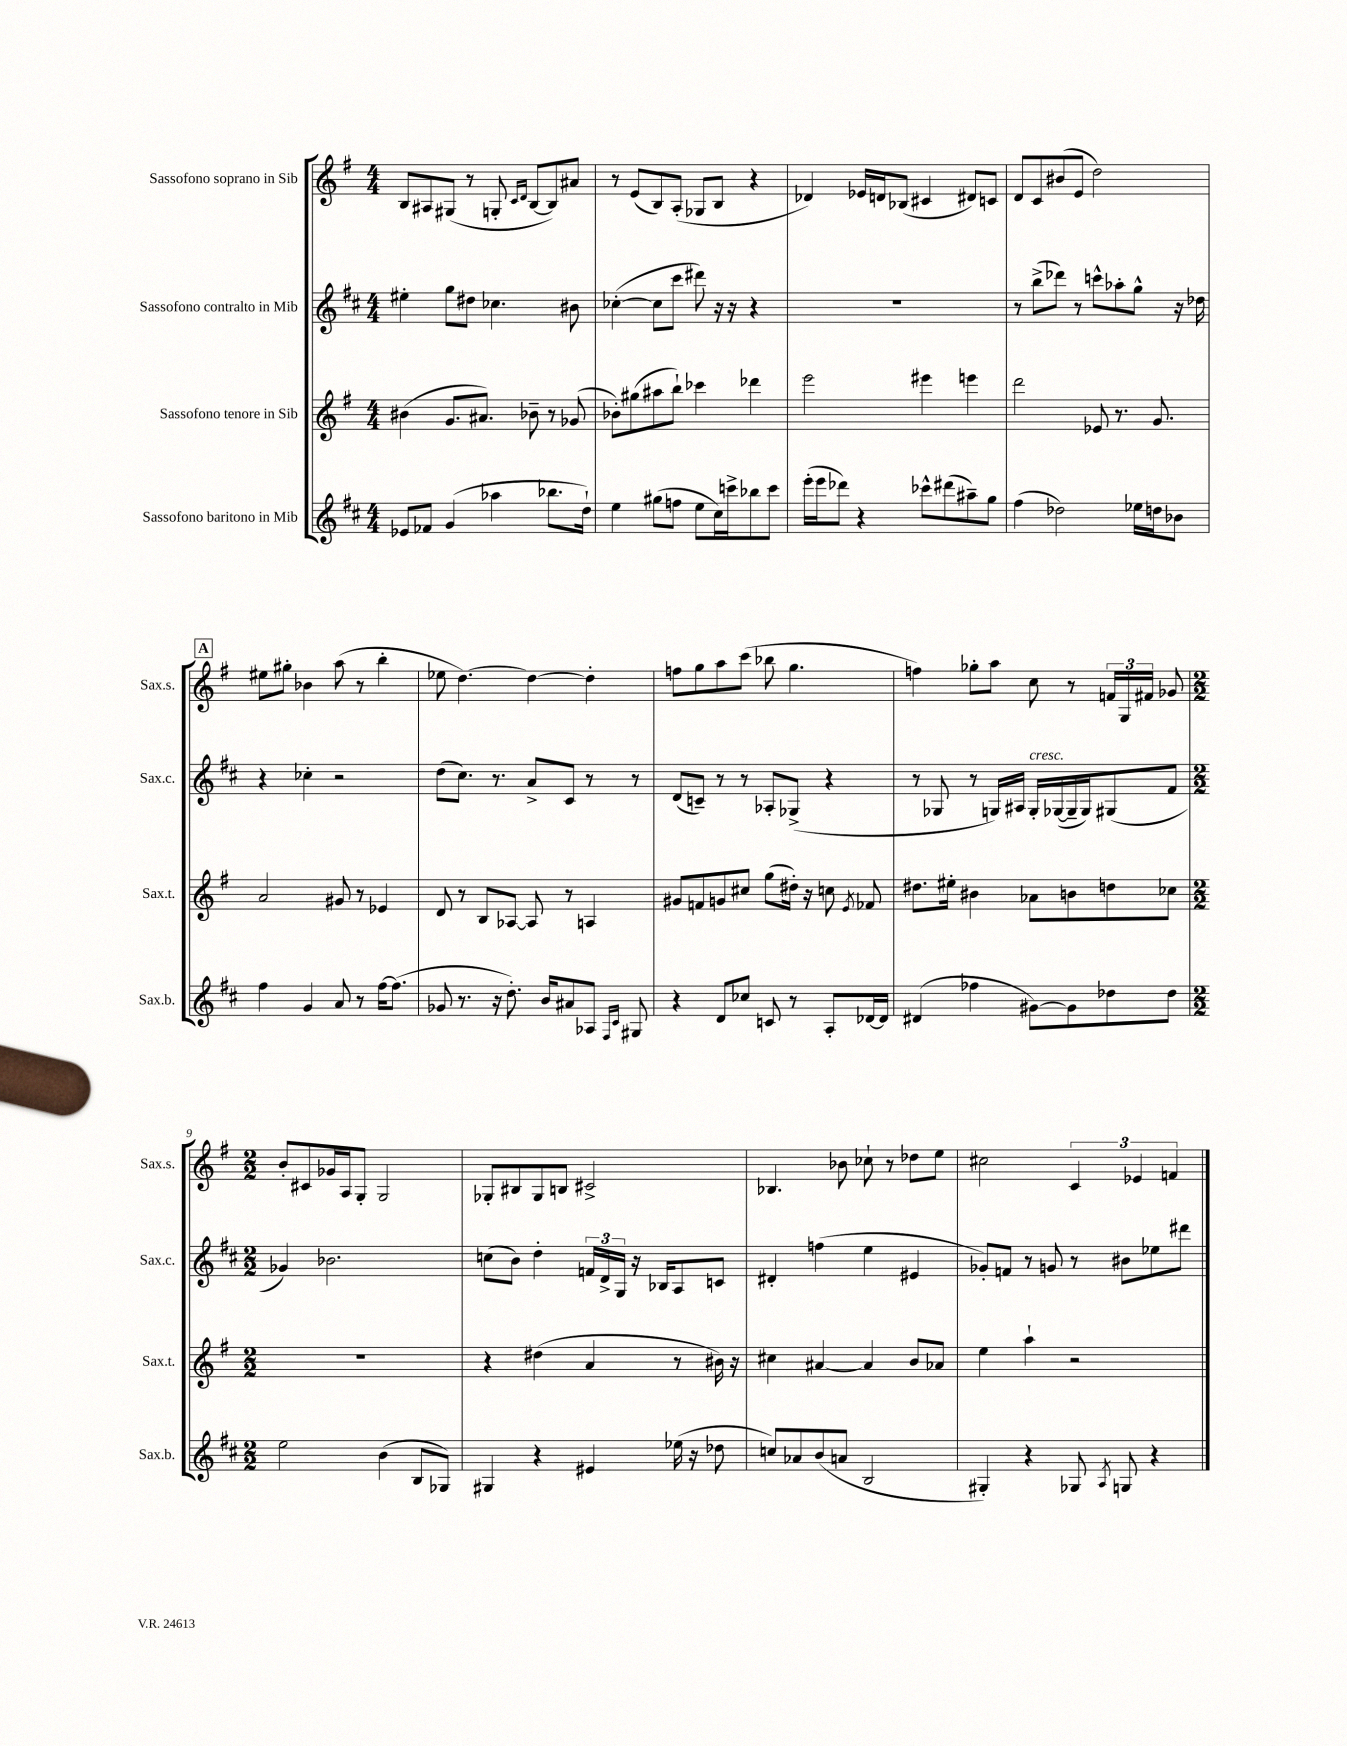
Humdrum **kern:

**kern	**kern	**kern	**kern
*part4	*part3	*part2	*part1
*staff4	*staff3	*staff2	*staff1
*I"Sassofono baritono in Mib	*I"Sassofono tenore in Sib	*I"Sassofono contralto in Mib	*I"Sassofono soprano in Sib
*I'Sax.b.	*I'Sax.t.	*I'Sax.c.	*I'Sax.s.
*clefG2	*clefG2	*clefG2	*clefG2
*k[f#c#]	*k[f#]	*k[f#c#]	*k[f#]
*M4/4	*M4/4	*M4/4	*M4/4
=1	=1	=1	=1
8e-X/L	(4b#X\	4ee#X'\	8B/L
8f-X/J	.	.	8A#X/
(4g/	8.g/L	8gg\L	(8G#X/J
.	.	8dd#X\J	8r
.	8.a#X/J)	.	.
4aa-X\	.	4.cc-X\	8Gn'/
.	.	.	16qqc/LL
.	.	.	16qqd/JJ
.	8b-X~\	.	[8B/L
8.bb-X\L	8r	.	8B/])
.	(8g-X/	8b#X\	8a#X/J
16dd`\Jk)	.	.	.
=2	=2	=2	=2
4ee\	8b-X'\L)	([4cc-X'\	8r
.	(8gg#X\	.	(8e/L
(8gg#X\L	8aa#X\	8cc-\L]	8B/)
8ffn\J	8bb`\J)	8ccc#\J	(8A'/J
8ee\L	4ccc-X\	8ddd#X\)	8G-X/L
16cc#\L)	.	16r	8B/J
16cccn^\J	.	16r	.
8bb-X\	4ddd-X\	4r	4r
8ccc\J	.	.	.
=3	=3	=3	=3
(16eee'\LL	2eee\	1r	4d-X/)
16eee\J	.	.	.
8ddd-X\J)	.	.	.
4r	.	.	16e-X/LL
.	.	.	16dn/J
.	.	.	(8B-X/J
8ccc-X^^\L	4eee#X\	.	4c#X/
(8ddd#X\	.	.	.
8aa#X~\)	4eeen\	.	8d#X/L)
8gg\J	.	.	8cn/J
=4	=4	=4	=4
(4ff#\	2ddd\	8r	8d/L
.	.	(8bb^\L	8c/
2dd-X\)	.	8ddd-X\J)	(8b#X/
.	.	8r	8e/J
.	8e-X/	8cccn^^\L	2dd\)
.	8.r	8aa-X'\	.
16ee-X\LL	.	8gg^^\J	.
16ddn\J	8.g/	.	.
8b-X\J	.	16r	.
.	.	16dd-X\	.
!!LO:LB:g=z
!!LO:REH:place=s1:t=A
=5	=5	=5	=5
4ff#\	2a/	4r	8ee#X\L
.	.	.	8gg#X'\J
4g/	.	4cc-X'\	4b-X\
8a/	8g#X/	2r	(8aa\
8r	8r	.	8r
[16ff#\KL	4e-X/	.	4bb'\
(8.ff#\J]	.	.	.
=6	=6	=6	=6
8g-X/	8d/	(8dd\L	8ee-X\
8.r	8r	8.cc#\J)	[4.dd\)
.	8B/L	.	.
16r	.	8.r	.
8.dd'\)	[8A-X/J	.	.
.	8A-/]	8a^/L	4dd\_
16b/KL	.	.	.
8a#X/	8r	8c#/J	.
8A-X/J	4An/	8r	4dd'\]
16qqF#/LL	.	.	.
16qqc#/JJ	.	.	.
8G#X/	.	8r	.
=7	=7	=7	=7
4r	8g#X/L	(8d/L	8ffn\L
.	8fn/	8cn~/J)	8gg\
8d/L	8gn/	8r	8aa\
8cc-X/J	8cc#X/J	8r	(8ccc\J
8cn/	(8gg\L	8A-X'/L	8bb-X\
8r	16dd#X'\Jk)	(8G-X^/J	4.gg\
.	16r	.	.
8A'/L	8ccn\	4r	.
.	8qe/	.	.
[16d-X/L	8f-X/	.	.
16d-/JJ]	.	.	.
=8	=8	=8	=8
(4d#X/	8.dd#X\L	8r	4ffn\)
.	.	8G-X/	.
.	16ee#X'\Jk	.	.
4ff-X\	4b#X\	8r	8gg-X'\L
.	.	16Gn/LL)	8aa\J
.	.	16A#X/JJ	.
!	!	!LO:TX:a:i:t=cresc.	!
[8g#X\L)	8a-X\L	16G'/LL	8cc\
.	.	([16G-X/	.
8g#\]	8bn\	16G-~/]	8r
.	.	16G-/J)	.
8dd-X\	8ddn\	(8G#X/	24fn/LL
.	.	.	24G/
.	.	.	24f#X/JJ
8dd-\J	8cc-X\J	8f#/J	8g-X/
!!LO:LB:g=z
=9	=9	=9	=9
*M2/2	*M2/2	*M2/2	*M2/2
2ee\	1r	4g-X/)	8b'/L
.	.	.	8c#X/
.	.	2.b-X\	16g-X/L
.	.	.	16A/J
.	.	.	8G'/J
(4b\	.	.	2G/
8B/L	.	.	.
8G-X/J)	.	.	.
=10	=10	=10	=10
4G#X/	4r	(8ccn\L	8G-X'/L
.	.	8b\J)	8B#X/
4r	(4dd#X\	4dd'\	8G-/
.	.	.	8Bn/J
4e#X/	4a/	24fn/LL	2c#X^/
.	.	24d^/	.
.	.	24G/JJ	.
.	.	16r	.
.	.	16B-X/KL	.
(16ee-X\	8r	8A/	.
16r	.	.	.
8dd-X\	16b#X\)	8cn/J	.
.	16r	.	.
=11	=11	=11	=11
8ccn/L)	4cc#X\	4d#X'/	4.B-X/
8a-X/	.	.	.
(8b/	[4a#X/	(4ffn\	.
8an/J	.	.	8b-X\
2B/	4a#/]	4ee\	8cc-X`\
.	.	.	8r
.	8b/L	4e#X/	8dd-X\L
.	8a-X/J	.	8ee\J
=12	=12	=12	=12
4G#X'/)	4ee\	8g-X'/L)	2cc#X\
.	.	8fn/J	.
4r	4aa`\	8r	.
.	.	8gn/	.
8G-X/	2r	8r	6c/
8qA/	.	.	.
8Gn/	.	8b#X\L	.
.	.	.	6e-X/
4r	.	8ee-X\	.
.	.	.	6fn/
.	.	8ddd#X\J	.
==	==	==	==
*-	*-	*-	*-
